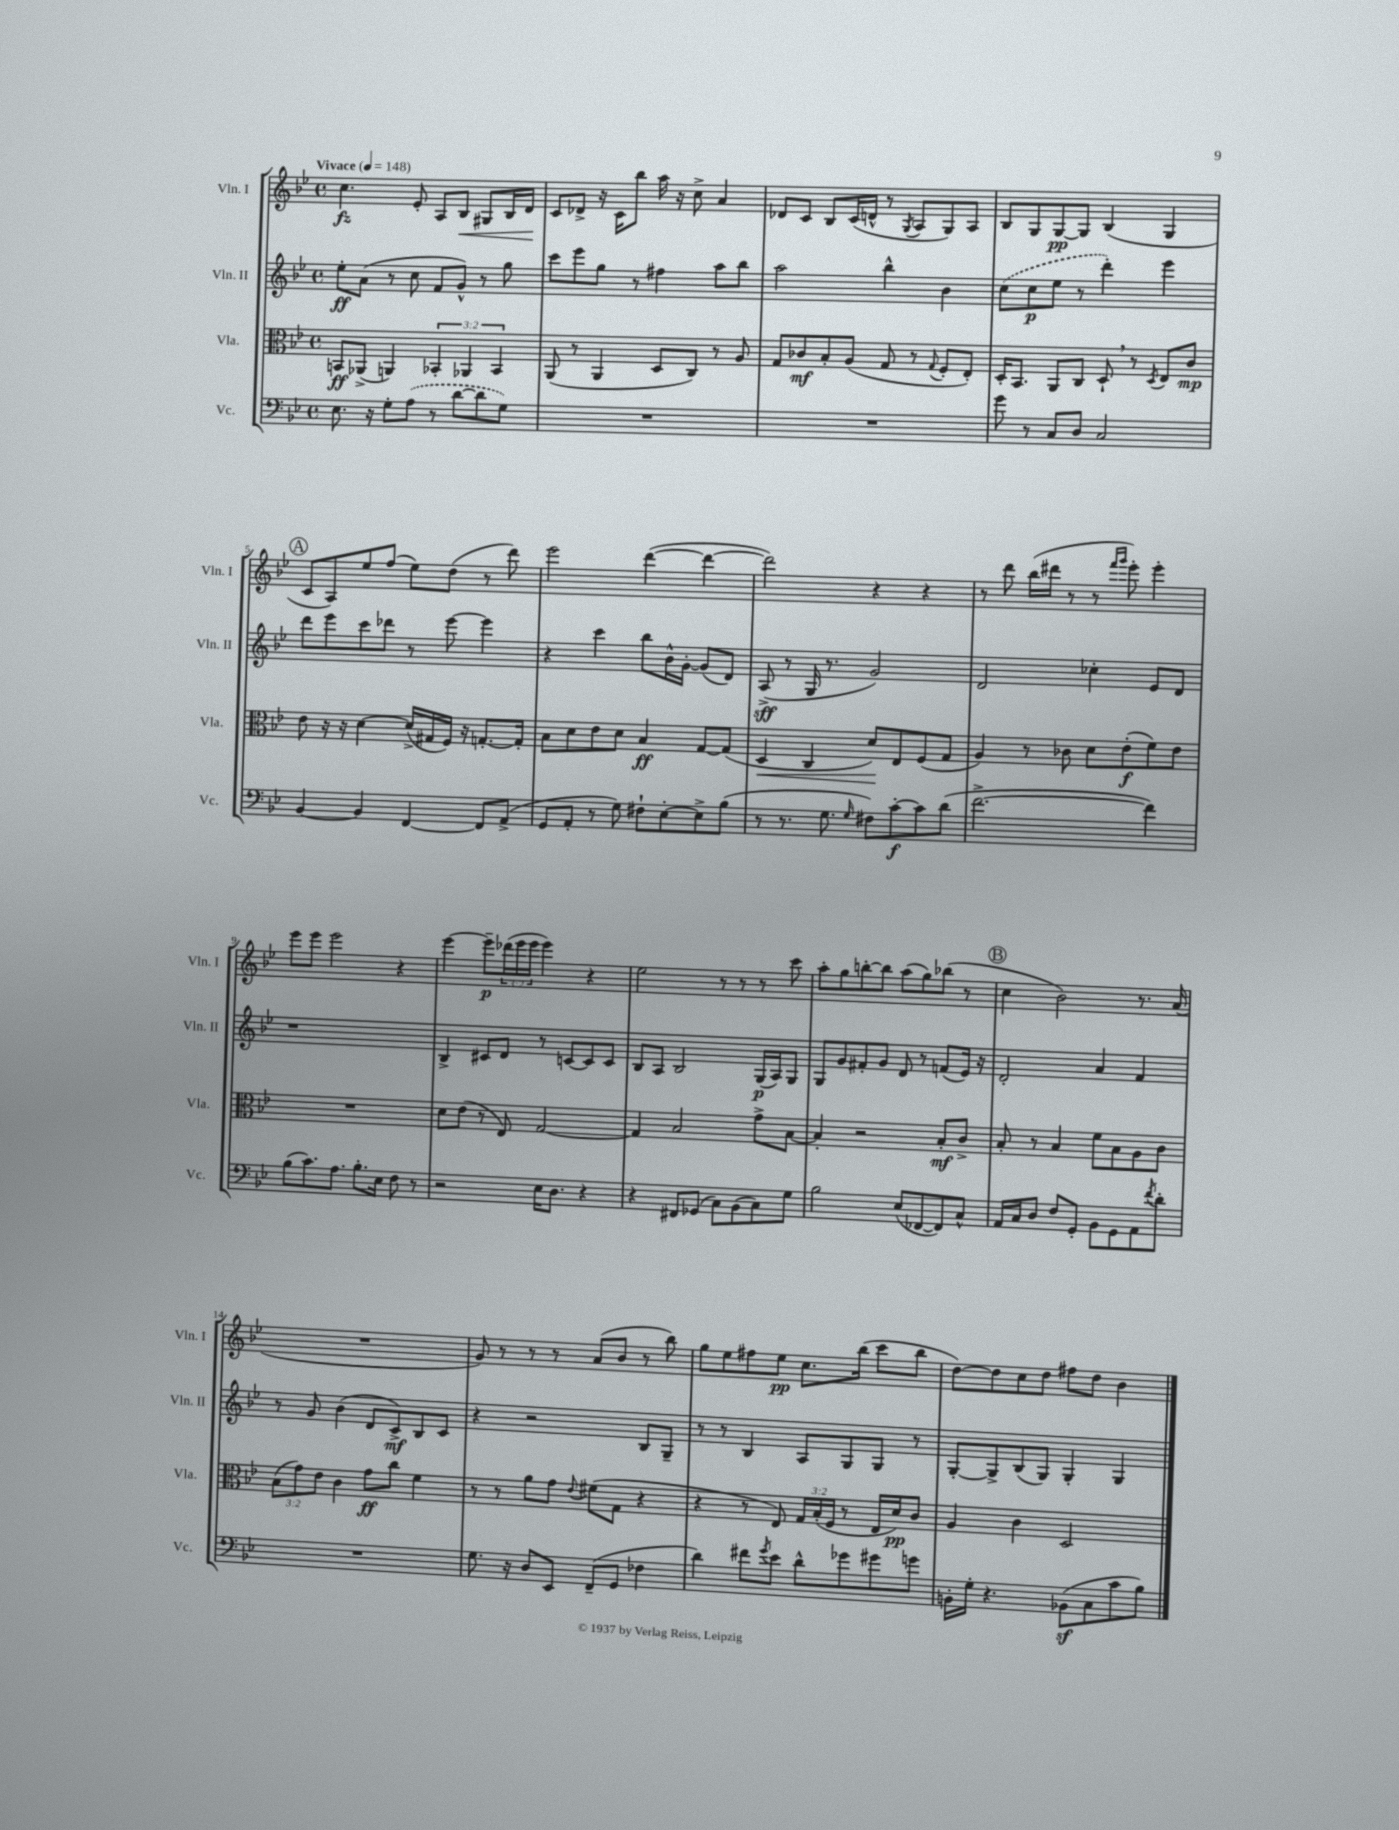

**kern	**kern	**kern	**kern
*staff4	*staff3	*staff2	*staff1
*clefF4	*clefC3	*clefG2	*clefG2
*k[b-e-]	*k[b-e-]	*k[b-e-]	*k[b-e-]
*M4/4	*M4/4	*M4/4	*M4/4
*met(c)	*met(c)	*met(c)	*met(c)
*MM148	*MM148	*MM148	*MM148
8.E-	8BB	8ee-'	4.cc
.	(8AA-^	(8a	.
16r	.	.	.
8G'	4AA)	8r	.
(8A	.	8cc	8e-'
8r	6BB-'	8f	8A
[8d	.	8g^^)	8B-
.	6AA-	.	.
8d]	.	8r	8G#
.	6BB-	.	.
8G)	.	8gg	16B-
.	.	.	16d
=	=	=	=
1r	(8AA	8ccc	8c
.	8r	8eee-	8d-^
.	4AA	8gg	16r
.	.	.	16c
.	.	8r	8bb-
.	8D	4ff#	16aa
.	.	.	16r
.	8C)	.	8cc^
.	8r	8aa	4a
.	8A	8bb-	.
=	=	=	=
1r	8G	2aa	8d-
.	8c-	.	8c
.	8B-'	.	8B-
.	(8A	.	(16c
.	.	.	16d^^
.	8G	4bb-^^	8r
.	.	.	8qG
.	8r	.	8A
.	8qqG	.	.
.	8F'	4b-	8G)
.	8E-')	.	8A
=	=	=	=
8g	16D'	(8cc	8B-
.	8.BB-	.	.
8r	.	8cc	8G
8C	8AA	8ee-	[8G
8D	8C	8r	8G]
2C	8D`	4ddd')	(4B-
.	8r	.	.
.	8qD	.	.
.	8E-	4eee-	4G
.	8c	.	.
=	=	=	=
[4BB-	8e-	8ddd	8c
.	16r	8eee-	8A)
.	16r	.	.
4BB-]	[4d	8ccc	8ee-
.	.	8ddd-	(8ff
[4FF	(16d^]	8r	8ee-)
.	16G#	.	.
.	16F)	[8eee-	(8dd
.	16r	.	.
8FF]	[8.G'	4eee-]	8r
(8AA^	.	.	8ddd)
.	16G']	.	.
=	=	=	=
8GG	8B-	4r	2eee-
8AA'	8d	.	.
8r	8e-	4ccc	.
8G)	8d	.	.
8F#`	4B-	8bb-	([4ddd
[8E-'	.	16b-^^	.
.	.	[16g'	.
8E-^]	[8G	(8g]	4ddd_
(8B-	(8G]	8d)	.
=	=	=	=
8r	4D	(8A^	2ddd])
8.r	.	8r	.
.	4C	16G	.
8.G	.	8.r	.
16qqG	.	.	.
8F#)	8d)	2g)	4r
[8c'	8E-	.	.
8c]	(8F	.	4r
(8d	8G	.	.
=	=	=	=
[2.f^	4A)	2d	8r
.	.	.	8ddd
.	8r	.	(16bb-
.	.	.	16ddd#
.	8c-	.	8r
.	8d	4cc-'	8r
.	.	.	16qqfff
.	.	.	16qqggg
.	(8e-'	.	8eee-')
4f])	8f)	8e-	4eee-'
.	8e-	8d	.
=	=	=	=
(8B-	1r	1r	8eee-
8.c)	.	.	8eee-
.	.	.	2eee-
8.A	.	.	.
8.B-'	.	.	.
16E-	.	.	.
8F	.	.	4r
8r	.	.	.
=	=	=	=
2r	8d	4B-^	[4eee-
.	(8e-	.	.
.	8r	8c#	8eee-~]
.	8E-)	8d	(24ddd-
.	.	.	24eee-
.	.	.	24eee-
16E-	[2G	8r	4eee-)
8.D	.	.	.
.	.	[8c	.
4r	.	8c]	4r
.	.	8c	.
=	=	=	=
4r	4G]	8B-	2ee-
.	.	8A	.
8FF#	2B-	2B-	.
(8GG-	.	.	.
8C)	.	.	8r
(8BB-	.	.	8r
8C)	8g^	(16G	8r
.	.	16A)	.
8G	[8B-	8G	8ccc
=	=	=	=
2B-	4B-']	8G	8aa'
.	.	8g	8gg
.	2r	8f#'	[8bb'
.	.	8g	8bb]
(8E-	.	8d	(8aa
[8FF-	.	8r	8gg)
8FF-])	8B-'	(8f	(8bb-
8C^^	8c^	16e-)	8r
.	.	16r	.
=	=	=	=
16AA	8B-'	2d'	4cc
16C	.	.	.
8D	8r	.	.
8F	4B-	.	2b-)
8GG'	.	.	.
8BB-	8f	4a	.
8GG	8B-	.	.
8AA	8A	4f	8.r
8qf	.	.	.
8d'	8c	.	.
.	.	.	(16a
=	=	=	=
1r	(12B-	8r	1r
.	12g)	.	.
.	.	8g	.
.	12e-	.	.
.	4c	(4b-	.
.	8g	8d	.
.	8cc	8c^)	.
.	4f	8B-	.
.	.	8c	.
=	=	=	=
8.G	8r	4r	8g)
.	8r	.	8r
16r	.	.	.
8D	8a	2r	8r
8EE-	8g	.	8r
.	8qqe-	.	.
(8FF~	(8f#	.	(8a
8GG	8G	.	8b-
4F-	4r	8B-	8r
.	.	8G~	8bb-)
=	=	=	=
4d)	4r	8r	8gg
.	.	8r	8ee-
8f#	8r	4B-	8ff#
8qg	.	.	.
8e-	8E-)	.	8ee-
8d^^	24G	8A	8.cc
.	(24B-'	.	.
.	24F	.	.
8g-	8r	8G	.
.	.	.	(16bb-
8g#	16E-	8G	8ccc
.	16d)	.	.
8g	8c	8r	8bb-
=	=	=	=
16BB'	4A	[8G'	[8dd)
16G'	.	.	.
4.r	.	8G^]	8dd]
.	4c	(8B-	8cc
.	.	8G)	8dd
(8BB-	2D	4G'	8ff#
8C	.	.	8dd
8c	.	4G	4b-
8B-)	.	.	.
==	==	==	==
*-	*-	*-	*-
